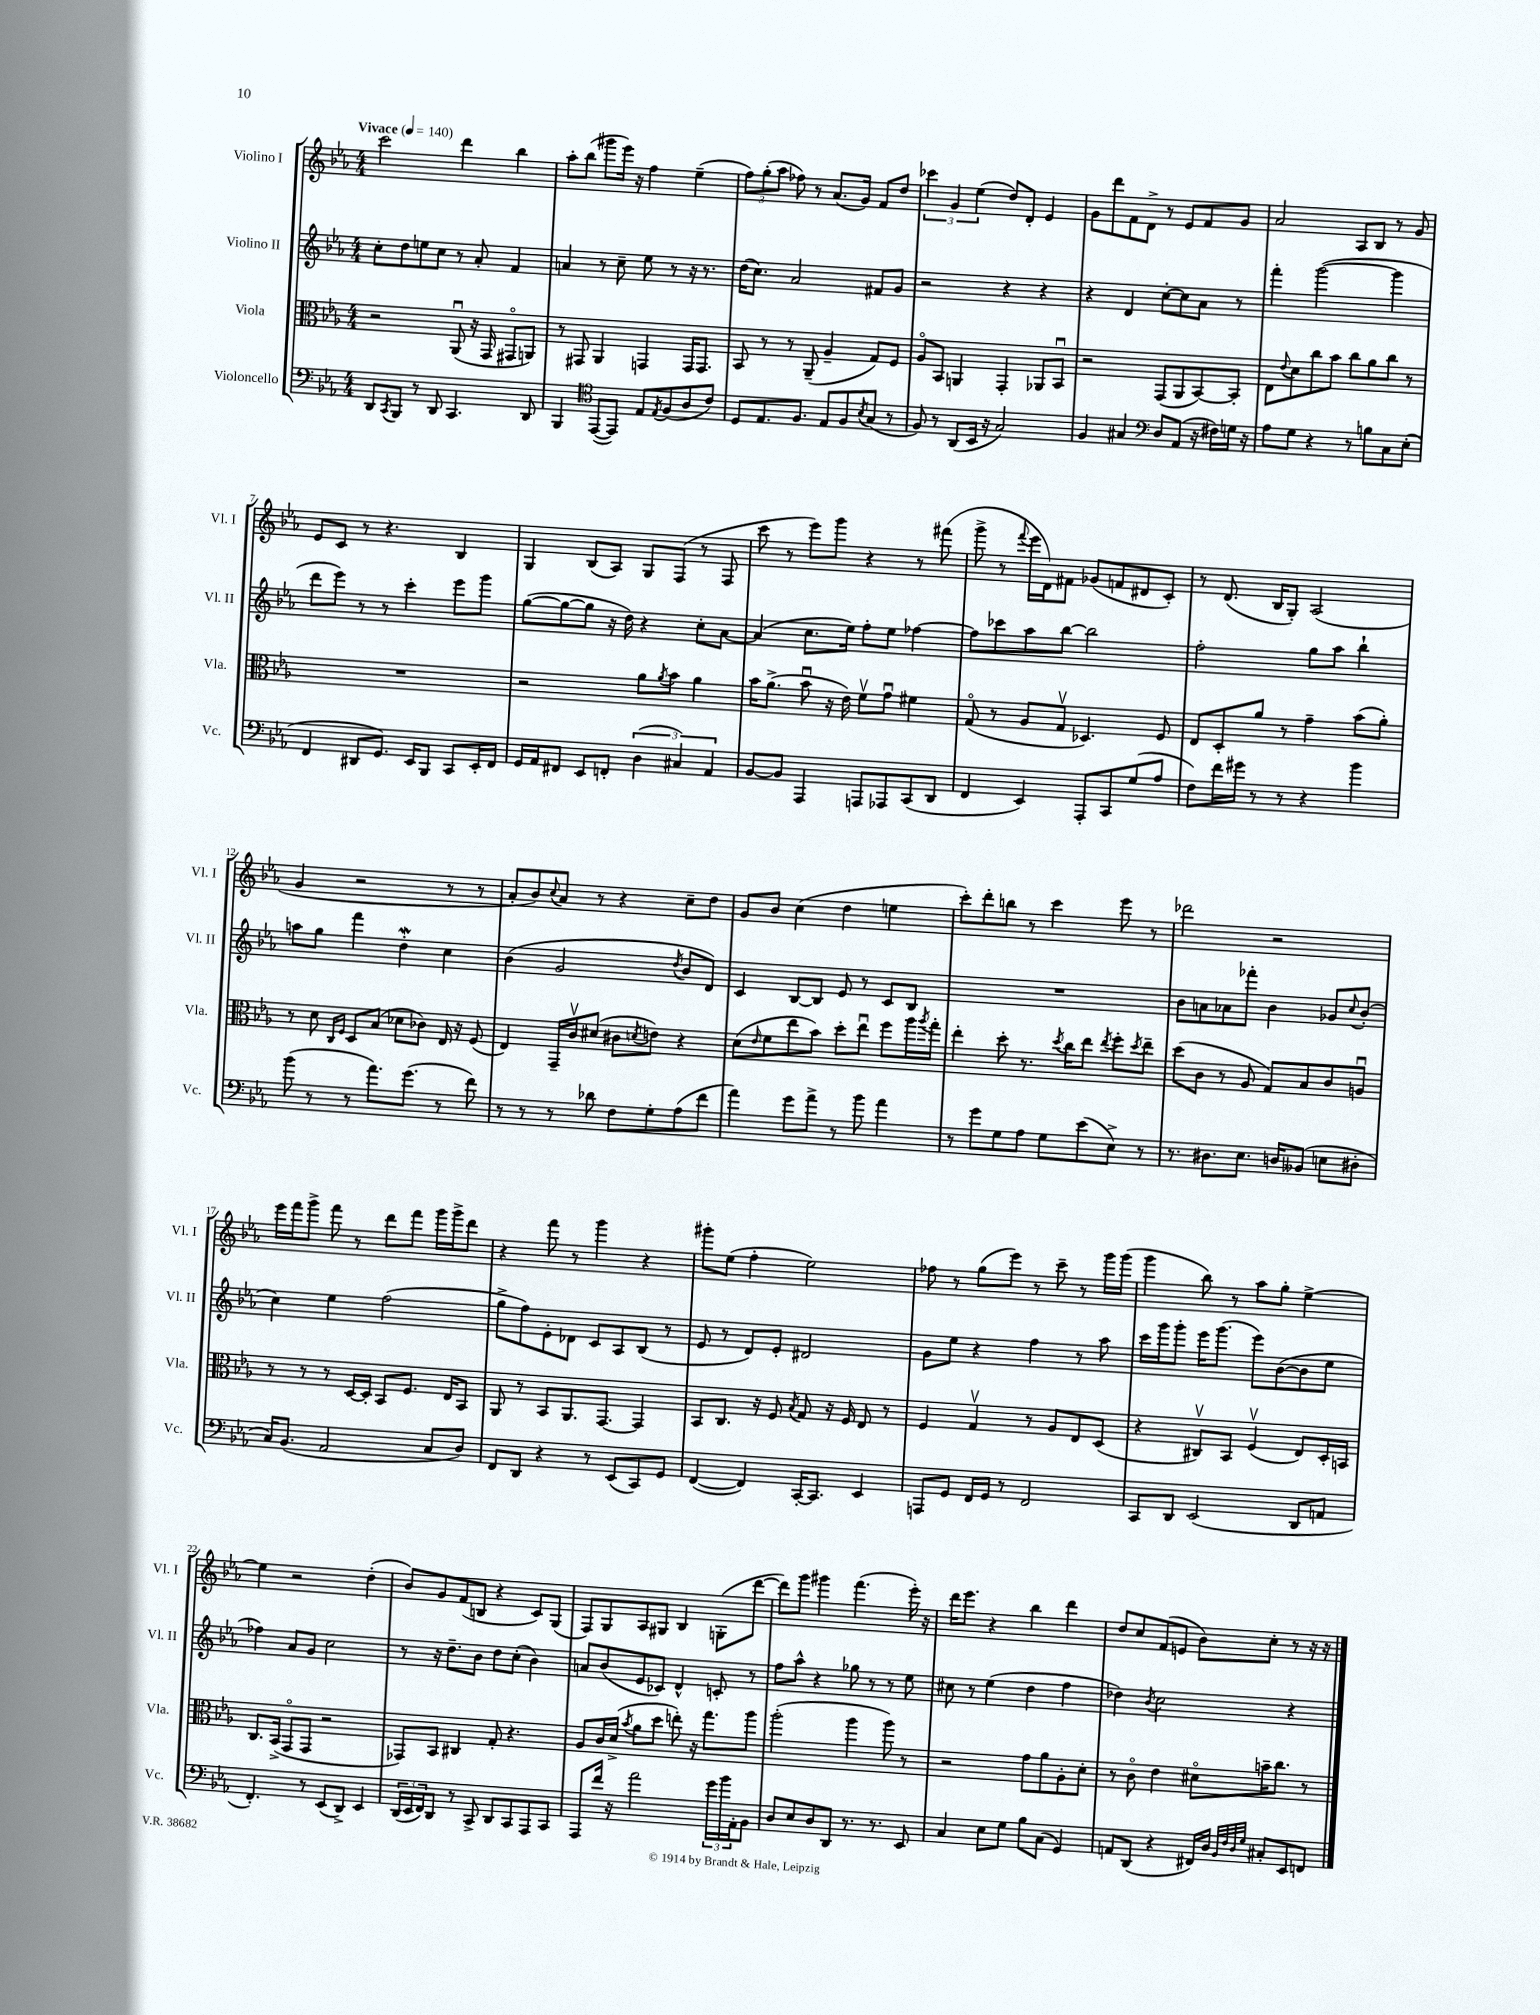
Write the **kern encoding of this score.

**kern	**kern	**kern	**kern
*part4	*part3	*part2	*part1
*staff4	*staff3	*staff2	*staff1
*I"Violoncello	*I"Viola	*I"Violino II	*I"Violino I
*I'Vc.	*I'Vla.	*I'Vl. II	*I'Vl. I
*clefF4	*clefC3	*clefG2	*clefG2
*k[b-e-a-]	*k[b-e-a-]	*k[b-e-a-]	*k[b-e-a-]
*M4/4	*M4/4	*M4/4	*M4/4
*MM140	*MM140	*MM140	*MM140
=1	=1	=1	=1
!	!	!	!LO:TX:a:B:t=Vivace
8DD/L	2r	8cc'\L	2ccc\
8qCC/	.	.	.
8BBB-/J	.	8dd\	.
8r	.	8een\	.
8DD/	.	8cc\J	.
4.CC/	(8AA-u/	8r	4ddd\
.	16r	8a-'/	.
.	16GG/	.	.
.	8GG#X/L	4f/	4bb-\
8DD/	8AAn/J)	.	.
=2	=2	=2	=2
4BBB-/	8r	4an/	8aa-'\L
.	8GG#X/	.	(8bb-\J
*clefC4	*	*	*
([8EE-/L	4AA-/	8r	8ggg#X\L
8EE-/J])	.	8cc~\	16eee-\Jk)
.	.	.	16r
8E-/L	4GGn/	8ee-\	4ff\
8qE-/	.	.	.
(8F/	.	8r	.
8A-/	16GG/KL	16r	(4ee-~\
.	8.GG/J	8.r	.
8c/J)	.	.	.
=3	=3	=3	=3
8D/L	8BB-/	(16dd\KL	12ff\L)
.	.	8.cc\J)	.
.	.	.	(12gg'\
8.E-/	8r	.	.
.	.	.	12aa-\J
.	8r	2a-/	8ff-X\)
8.F/J	.	.	.
.	(8AA-~/	.	8r
8E-/L	4A-~/	.	(8.a-/L
8F/	.	.	.
.	.	.	16g/Jk)
8qB-/	.	.	.
(8G/J	8G/L)	8f#X/L	8f/L
8r	8F/J	8g/J	8dd/J
=4	=4	=4	=4
8F/)	8A-/L	2r	6ccc-X\
8r	8BB-/J	.	.
.	.	.	6g/
(8AA-/L	4AAn/	.	.
.	.	.	(6ee-\
16BB-/Jk	.	.	.
16r	.	.	.
2G/)	4GG'/	4r	8dd/L)
.	.	.	8d'/J
.	8AA-X/L	4r	4e-/
.	8BB-u/J	.	.
=5	=5	=5	=5
4F/	2r	4r	8g\L
.	.	.	8ddd\
4G#X/	.	4d/	8f\
.	.	.	8d^\J
*clefF4	*	*	*
8D/L	(8GG/L	[8cc'\L	8r
(8AA-/J	8AA-/	8cc\]	8e-/L
16r	[8BB-/)	8a-\J	8f/
16F#X\LL)	.	.	.
16Gn\JJ	8BB-'/J]	8r	8g/J
16r	.	.	.
=6	=6	=6	=6
8A-\L	8E-\L	4fff'\	2a-/
.	8qqe-/	.	.
8G\J	8d\	.	.
4r	8cc\	([2ggg\	.
.	8b-\J	.	.
8r	8cc\L	.	8A-/L
8Bn\L	8a-\	.	8B-/J
8C\	8cc\J	4ggg\]	8r
(8E-'\J	8r	.	8g/
!!LO:LB:g=z
=7	=7	=7	=7
4FF/	1r	8ddd\L	8e-/L
.	.	8eee-\J)	8c/J
8DD#X/L	.	8r	8r
8.GG/J)	.	8r	4.r
.	.	4ccc'\	.
16EE-/KL	.	.	.
8BBB-/J	.	.	.
8CC/L	.	8eee-\L	4B-/
16EE-'/L	.	8ggg\J	.
16FF/JJ	.	.	.
=8	=8	=8	=8
16GG/LL	2r	([8gg\L	4G/
16AA-/J	.	.	.
8FF#X/J	.	8gg\_	.
8EE-/L	.	8gg\J]	(8B-/L
8FFn'/J	.	16r	8A-/J)
.	.	16dd\)	.
(6D\	8a-\L	4r	8G/L
.	8qa-/	.	.
.	8b-\J	.	(8F/J
6C#X/)	.	.	.
.	4a-\	8cc'\L	8r
6AA-/	.	.	.
.	.	[8a-\J	8F/
=9	=9	=9	=9
[8BB-/L	16b-\KL	(4a-/]	8ccc\
.	(8.a-^\J	.	.
8BB-/J]	.	.	8r
4AAA-/	8b-u\	8.cc\L	8eee-\L)
.	16r	.	8ggg\J
.	16e-\)	16ee-\Jk)	.
8AAAn/L	8fv\L	8ff'\L	4r
8AAA-X/	8gu\J	8ee-\J	.
(8CC/	4f#X\	[4ff-X\	8r
8DD/J	.	.	(8fff#X\
=10	=10	=10	=10
4FF/	(8G/	8ff-\L]	8ggg^\
.	8r	8ccc-X\	8r
.	.	.	8qqfff/
4EE-/)	8A-/L	8aa-\	16eee-\LL
.	.	.	16d\J)
.	8Gv/J	[8bb-\J	8f#X\J
8AAA-'/L	4.D-X/)	2bb-\]	(8g-X/L
8CC/	.	.	8fn/
(8G/	.	.	8d#X/
8A-/J	8F/	.	8c'/J)
=11	=11	=11	=11
8F\L)	8E-/L	2ff'\	8r
16f\L	8D'/	.	(8.d/
16g#X\JJ	.	.	.
8r	8a-/J	.	.
.	.	.	16B-/KL
8r	8r	.	8G'/J)
4r	4g~\	8gg\L	(2A-/
.	.	8aa-\J	.
4b-\	(8b-\L	4bb-`\	.
.	8a-'\J)	.	.
!!LO:LB:g=z
=12	=12	=12	=12
(8b-\	8r	8aan\L	4g/
8r	8d\	8gg\J	.
.	16qqC/LL	.	.
.	16qqF/JJ	.	.
8r	8D/L	4fff\	2r
8.a-\L)	(8B-/J	.	.
.	8d-X\L	4ddW'\	.
(8.g\J	.	.	.
.	8c-X\J)	.	.
8r	16E-/	4cc\	8r
.	16r	.	.
8f\)	(8F/	.	8r
=13	=13	=13	=13
8r	4E-/)	(4b-\	8a-'/L
8r	.	.	8b-/)
.	.	.	8qqcc/
8r	16GG~/LL	2g/	8a-/J
.	16cv/J	.	.
8d-X\	(8d#X/J	.	8r
8F\L	8c#X\L	.	4r
.	8qdn/	.	.
8G'\	8en\J)	.	.
.	.	8qdd/	.
(8A-\	4r	8b-/L	8cc~\L
8f\J	.	8d/J)	8dd\J
=14	=14	=14	=14
4a-\)	(8d\L	4c/	8g/L
.	16qqe-/	.	.
.	8f\	.	8b-/J
8g\L	8ee-\	[8B-/L	(4cc\
8a-^\J	8b-\J)	8B-/J]	.
8r	8dd'\L	8e-/	4dd\
8b-\	8ee-u\J	8r	.
4a-\	8ff\L	8c/L	4een\
.	16aa-\L	8B-/J	.
.	8qaa-/	.	.
.	16gg'\JJ	.	.
=15	=15	=15	=15
8r	4ee-'\	1r	8ccc'\L)
8g\L	.	.	8ddd'\
8G\	8dd'\	.	8bbn\J
8A-\J	8.r	.	8r
8G\L	.	.	4ccc\
.	8qdd/	.	.
.	16cc\KL	.	.
(8e-\	8ee-\J	.	.
.	8qee-/	.	.
8E-^\J)	8ff'\L	.	8eee-\
.	8qdd/	.	.
8r	8ee-~\J	.	8r
=16	=16	=16	=16
8.r	(8dd\L	8b-\L	2ddd-X\
.	8c\J	8an\	.
8.D#X\L	.	.	.
.	8r	8a-X\	.
8.E-\J	8A-/	8fff-X'\J	.
.	8G/L)	4b-\	2r
16Dn/KL	.	.	.
(8BB--X/J	8B-/	.	.
8En\L	8c/	8g-X/L	.
.	.	8qqcc/	.
8D#X'\J	8Anu/J	(8b-'/J	.
!!LO:LB:g=z
=17	=17	=17	=17
16C/KL)	8r	4cc\)	16eee-\LL
(8.BB-/J	.	.	16fff\J
.	8r	.	8ggg^\J
2AA-/	8r	4ee-\	8fff\
.	[16D/LL	.	8r
.	16D'/JJ]	.	.
.	8BB-/L	(2ff\	8ddd\L
.	8.F/J	.	8fff\J
8C/L	.	.	16ggg\LL
.	16E-/KL	.	16ggg^\J
8D/J)	8BB-/J	.	8ddd\J
=18	=18	=18	=18
8FF/L	8AA-/	8gg^\L	4r
8DD/J	8r	8ff\)	.
4r	8BB-/L	8e-'\	8fff\
.	8.AA-/	8d-X\J	8r
8r	.	8c/L	4ggg\
.	[8.GG/J	.	.
(8EE-/L	.	8A-/	.
8CC/)	4GG/]	(8B-/J	4r
8GG/J	.	8r	.
=19	=19	=19	=19
([4FF/	8BB-/L	8e-/	8ggg#X'\L
.	8.C/J	8r	(8ee-\J
4FF/])	.	8d/L)	4ff'\
.	16r	.	.
.	8F/	8e-'/J	.
.	8qB-/	.	.
[16CC'/KL	8G/	2d#X/	2ee-\)
8.CC/J]	.	.	.
.	16r	.	.
.	16F/	.	.
4EE-/	8E-/	.	.
.	8r	.	.
=20	=20	=20	=20
8AAAn/L	4F/	8g\L	8ff-X\
8GG/J	.	8ee-\J	8r
16FF/LL	4Gv/	4r	(8gg\L
16GG/JJ	.	.	.
8r	.	.	8eee-\J)
2FF/	8r	4ff\	8r
.	8A-/L	.	8ccc~\
.	8E-/	8r	8r
.	(8D/J	8aa-\	16ggg\LL
.	.	.	(16ggg\JJ
=21	=21	=21	=21
8CC/L	4r	16ccc\LL	4ggg\
.	.	16ggg\J	.
8DD/J	.	8ggg'\J	.
(2EE-/	8C#Xv/L)	16eee-\KL	8bb-\)
.	.	(8.ggg\J	.
.	8BB-/J	.	8r
.	(4Fv/	8eee-\L)	8aa-\L
.	.	([8b-\	8gg'\J
8DD/L	8E-/L)	8b-\]	[4ee-^\
8AAn/J	16D'/L	8ee-\J	.
.	16BBn/JJ	.	.
!!LO:LB:g=z
=22	=22	=22	=22
4.FF'/)	8.C/L	4ff-X\)	4ee-\]
.	(16BB-^/Jk	.	.
.	8GG/L	8a-/L	2r
8r	8GG/J	8g/J	.
(8EE-/L	2r	2cc\	.
8DD^/J)	.	.	.
4EE-/	.	.	(4dd'\
=23	=23	=23	=23
(24DD/LL	8GG-X/L)	8r	8b-/L)
24EE-/	.	.	.
24FF/J)	.	.	.
8DD/J	8BB-/J	16r	8g/
.	.	8.dd~\L	.
8r	4C#X/	.	(8f/
8CC^/	.	8b-\J	8Bn/J
8DD/L	8G'/	8dd\L	4r
8CC/	4.r	(8cc'\J	.
8AAA-/	.	4b-\)	8c/L)
8CC/J	.	.	(8G/J
=24	=24	=24	=24
8AAA-/L	8A-/L	8an/L	8F/L)
16f/Jk	16c/L	(8b-/	8G/
16r	(16d^/JJ	.	.
.	8qb-/	.	.
2a-\	8a-\L	8e-/	8A-/
.	8dd\J	8c-X/J)	8G#X/J
.	8een'\)	4d^^/	4B-/
.	16r	.	.
.	8.gg\L	.	.
24g\LL	.	8cn'/	(8Gn'\L
24b-\	.	.	.
24AA-'\J	.	.	.
8BB-\J	8aa-\J	8r	[8ddd\J
=25	=25	=25	=25
8D/L	(2aa-'\	8ff\L	8ddd\L])
8E-/	.	8aa-^^\J	8ggg\J
8D/	.	4r	4ggg#X\
8DD/J	.	.	.
8.r	4aa-\	8gg-X\	(4.fff\
.	.	8r	.
8.r	.	.	.
.	8aa-\)	8r	.
8EE-/	8r	8ee-\	16eee-'\)
.	.	.	16r
=26	=26	=26	=26
4C/	2r	8cc#X\	16ddd\KL
.	.	.	8.eee-\J
.	.	8r	.
8E-\L	.	(4ee-\	4r
8G\J	.	.	.
8B-\L	8g\L	4dd\	4bb-\
(8C\J	8a-\	.	.
4GG/)	8A-'\	4ff\	4ddd\
.	8d'\J	.	.
=27	=27	=27	=27
8AAn/L	8r	4dd-X\)	8dd/L
(8DD/J	8c\	.	8cc/
.	.	8qb-/	.
4r	4e-\	2cc\	(8f/
.	.	.	8en/J
16FF#X/LL)	8d#X\L	.	8b-\L)
16D/JJ	.	.	.
32qqBB-/LLL	.	.	.
32qqF/	.	.	.
32qqD/	.	.	.
32qqG/JJJ	.	.	.
8C#X'/L	16bn~\K	.	8cc'\J
.	8.cc\J	.	.
8EE-/	.	4r	8r
8FFn/J	8r	.	16r
.	.	.	16r
==	==	==	==
*-	*-	*-	*-
